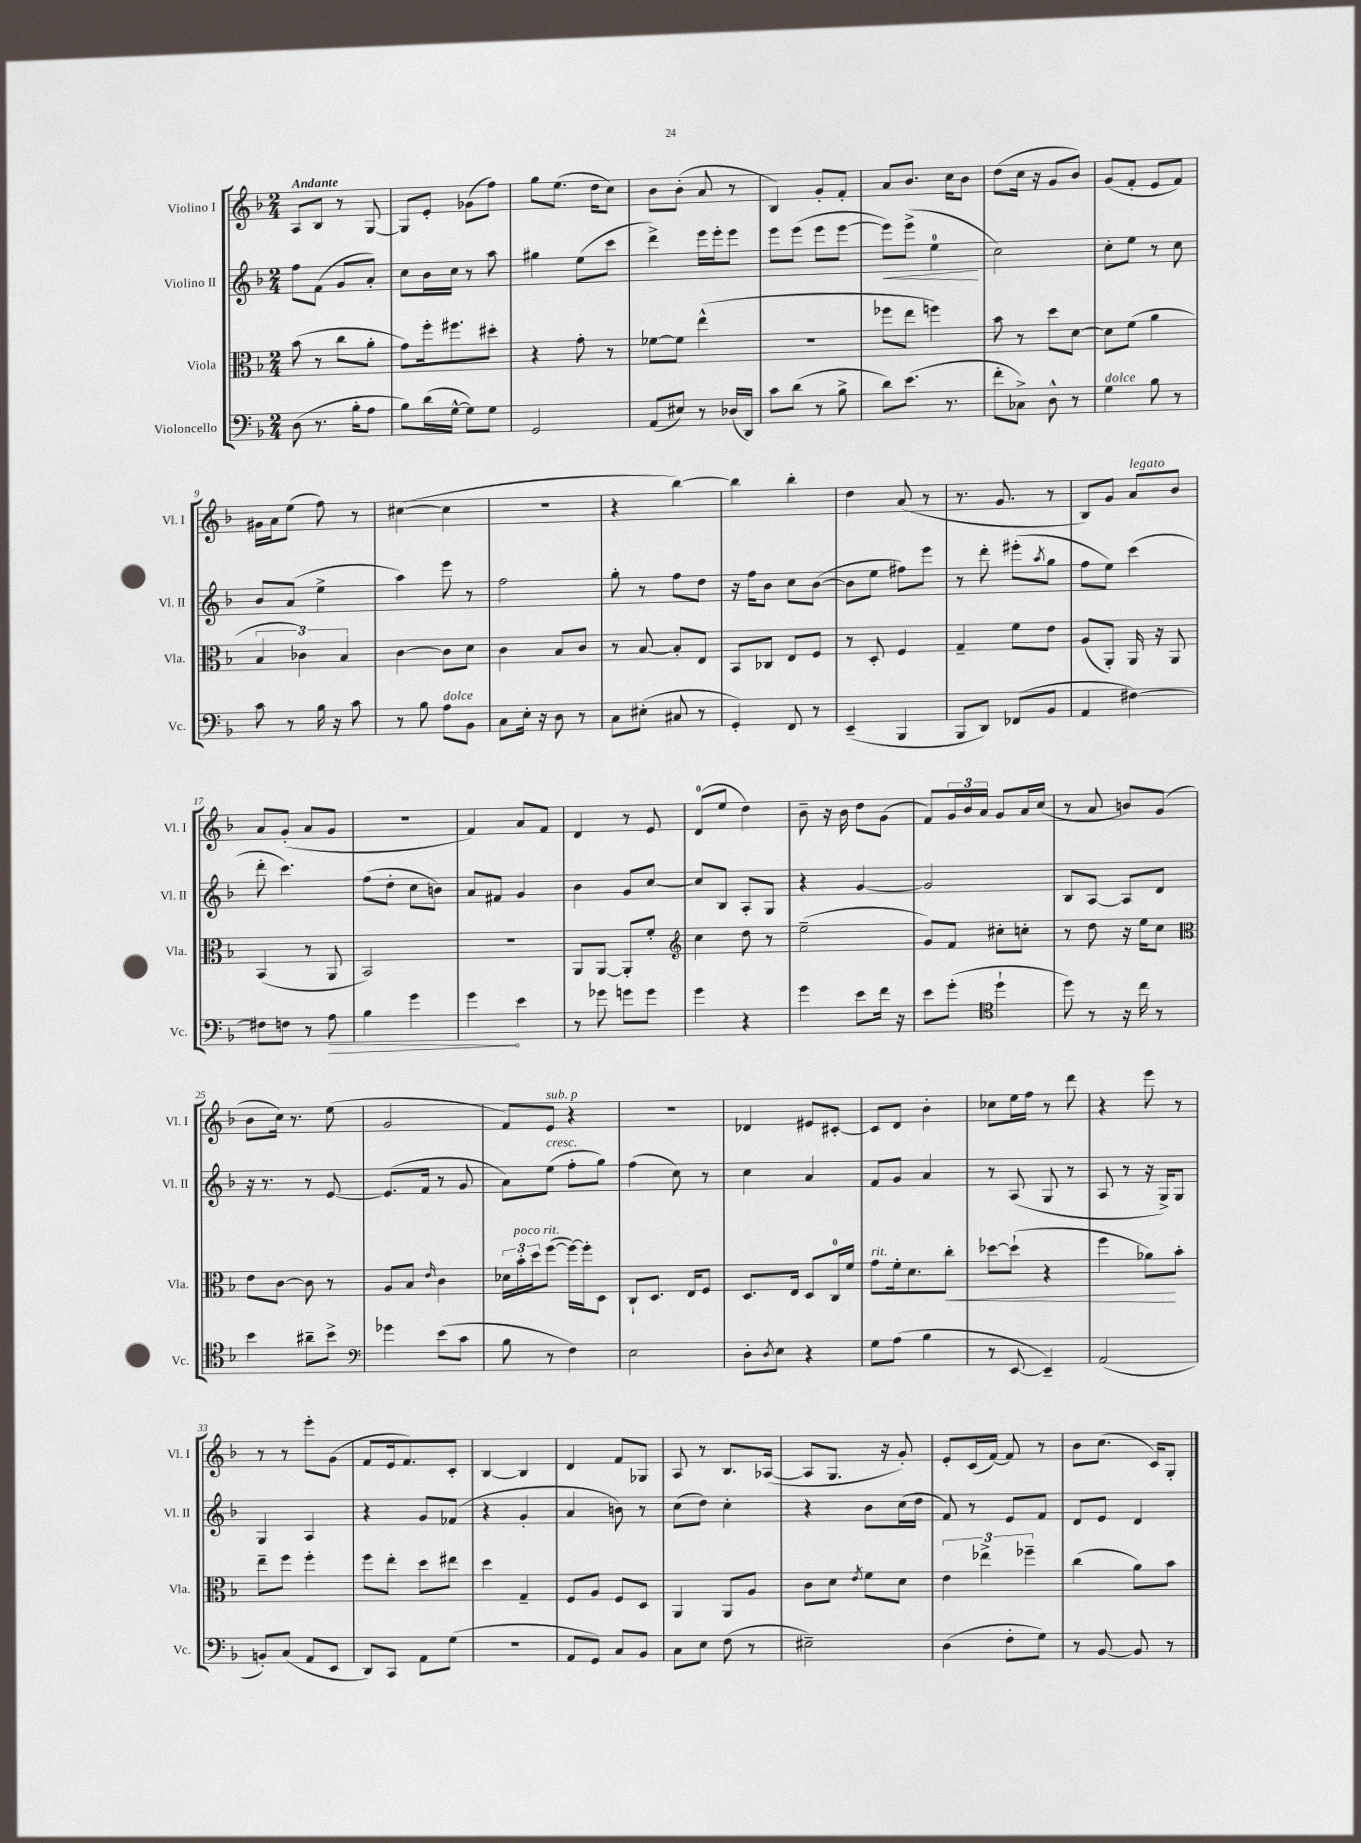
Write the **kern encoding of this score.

**kern	**kern	**kern	**kern
*staff4	*staff3	*staff2	*staff1
*clefF4	*clefC3	*clefG2	*clefG2
*k[b-]	*k[b-]	*k[b-]	*k[b-]
*M2/4	*M2/4	*M2/4	*M2/4
(8D	(8b-	8ff	8A
8.r	8r	(8f	8B-
.	8cc	8g	8r
16B-'	.	.	.
8A	8a'	8a')	[8G
=	=	=	=
8B-)	8g)	8cc	8G]
(16d	16ff'	16b-	8e'
[16G^^	8.ff#	16cc	.
8G])	.	8r	(8g-
8G	8dd#'	8aa	8ff)
=	=	=	=
2GG	4r	4gg#	8gg
.	.	.	(8.ee
.	8g'	(8ee	.
.	.	.	16dd
.	8r	8ccc	8cc)
=	=	=	=
(8AA	[8f-	4ddd^)	8b-
8E#)	8f-]	.	(8b-'
8r	(4ee^^	16eee	8a
.	.	16eee'	.
(16D-	.	8eee	8r
16DD)	.	.	.
=	=	=	=
8c	2r	8eee	4B-)
(8d	.	(8eee	.
8r	.	8eee	8g'
8B-^	.	[8eee	8f'
=	=	=	=
8d)	8ff-	8eee])	8a
(8.e	8ee	(8eee^	8.b-
.	4ff)	4ee	.
8.r	.	.	16cc
.	.	.	8b-
=	=	=	=
8f'	8b-	2cc)	(8dd
8C-^)	8r	.	16cc
.	.	.	16r
8D^^	8dd	.	8g
8r	[8d	.	8b-)
=	=	=	=
4G	8d]	8cc'	(8g
.	(8f	8ee	8f'
8B-	4a	8r	8e
8r	.	8cc	8f)
=	=	=	=
8c	6B-	8b-	16g#
.	.	.	16a
8r	.	(8a	(8ee
.	6c-)	.	.
16B-	.	4ee^	8ff)
16r	.	.	.
.	6B-	.	.
8c	.	.	8r
=	=	=	=
8r	[4c	4aa)	([4cc#
8B-	.	.	.
8A	8c]	8eee	4cc#]
8BB-	8d	8r	.
=	=	=	=
8C	4c	2ff	2r
16E'	.	.	.
16r	.	.	.
8D	8B-	.	.
8r	8c	.	.
=	=	=	=
8C	8r	8gg'	4r
(8E#'	[8B-	8r	.
8C#	8B-']	8ff	[4bb-)
8r	8E	8dd	.
=	=	=	=
4GG')	8BB-	16r	4bb-]
.	.	16ff	.
.	8C-	8b-	.
8FF	8E	8cc	4bb-'
8r	8F	([8b-	.
=	=	=	=
(4EE~	8r	8b-]	4dd
.	8D'	8ee	.
4BBB-	4F	8ff#)	(8a
.	.	8eee	8r
=	=	=	=
8BBB-	4G~	8r	8.r
8DD)	.	8ddd'	.
.	.	.	8.g
(8FF-	8f	(8eee#'	.
.	.	8qaa	.
8BB-	8e	8gg	8r
=	=	=	=
4AA	(8A	8ff	8B-)
.	8AA')	8ee)	8g
[4F#)	16AA	(4ccc	8a
.	16r	.	.
.	8AA	.	8b-
=	=	=	=
8F#]	(4BB-	8ddd'	8a
8F	.	4.ccc)	(8g'
8r	8r	.	8a
8A	8AA	.	8g
=	=	=	=
4B-	2BB-)	(8ff	2r
.	.	8dd'	.
4g	.	8cc	.
.	.	8b)	.
=	=	=	=
4g	2r	8a	4f)
.	.	8f#	.
4e	.	4g	8a
.	.	.	8f
=	=	=	=
8r	8AA	4b-	4d
8g-	[8AA	.	.
8g	8AA']	8g	8r
8g	8f'	[8cc	8e
=	=	=	=
*	*clefG2	*	*
4g	4cc	8cc]	(8d
.	.	8B-	8ee
4r	8dd	8A'	4dd)
.	8r	8G	.
=	=	=	=
4g	(2ee~	4r	8b-~
.	.	.	16r
.	.	.	16b-
8e	.	[4g	8dd
16f	.	.	(8g
16r	.	.	.
=	=	=	=
8e	8g)	2g]	8f)
(8g'	8f	.	24g
.	.	.	24b-
.	.	.	24a
*clefC4	*	*	*
4dd`	8cc#'	.	8g
.	8cc'	.	16a
.	.	.	(16cc
=	=	=	=
8dd)	8r	8B-	8r
8r	8dd	[8A	8a
16r	16r	8A]	8b)
16cc	16ee	.	.
8r	8cc	8d	(8g
=	=	=	=
*	*clefC3	*	*
4b-	8e	16r	8b-
.	.	8.r	.
.	[8c	.	16cc)
.	.	.	8.r
8a#~	8c]	8r	.
8b-^	8r	[8e	(8ee
=	=	=	=
*clefF4	*	*	*
4g-	8A	(8.e]	2g
.	8B-	.	.
.	.	16f	.
.	16qqe	.	.
(8e	4c	8r	.
8c	.	8g	.
=	=	=	=
8B-	24d-	8a)	8f)
.	24b-'	.	.
.	24dd	.	.
8r	([8ff	(8ee	8e
4F)	16ff_)	8ff'	4r
.	16ff']	.	.
.	8D	8gg)	.
=	=	=	=
2E	8C`	(4ff	2r
.	8.D	.	.
.	.	8cc)	.
.	16E	.	.
.	8F	8r	.
=	=	=	=
8D'	8.D	4cc	4d-
8qD	.	.	.
8E	.	.	.
.	16E	.	.
4r	8D	4a	8e#
.	16C	.	[8c#'
.	16f	.	.
=	=	=	=
8G	8g	8f	8c#]
(8A	16f'	8g	8d
.	8.d	.	.
4B-	.	4a	4b-'
.	8cc'	.	.
=	=	=	=
8r	[8dd-	8r	8cc-
[8EE	(8dd-`]	(8A	16ee
.	.	.	16ff
4EE~])	4r	8G	8r
.	.	8r	8ddd
=	=	=	=
(2AA	4ff	8A	4r
.	.	8r	.
.	8a-)	16r	8eee
.	.	16G^)	.
.	8b-'	8G	8r
=	=	=	=
8BB')	8ee~	4G	8r
(8C	8ff	.	8r
8AA	4ff'	4A	8eee'
8EE	.	.	(8g
=	=	=	=
8DD)	8ff	4r	8f
8CC	8ee'	.	16e
.	.	.	8.f)
8AA	8dd	8g	.
(8G	8ee#	(8f-	8c'
=	=	=	=
2r	4dd	4r	[4B-
.	4G~	4g'	4B-]
=	=	=	=
8AA	8F	4a	4d
8GG)	8A	.	.
8C	8F	8b)	8f
8BB-	8D	8r	8G-
=	=	=	=
8C	4AA	(8cc	8A
8E	.	8dd)	8r
(8F	8AA	4cc'	8.B-
8r	8A	.	.
.	.	.	([16A-
=	=	=	=
2E#~)	8c	4r	8A-]
.	8d	.	8.G
.	8qe	.	.
.	8f	8b-	.
.	.	.	16r
.	8d	(16cc	8g')
.	.	16dd	.
=	=	=	=
(4D	6e	8f)	8e'
.	.	8r	(16c
.	6ee-^	.	.
.	.	.	[16f)
8F'	.	8e	8f]
.	6ff-~	.	.
8G)	.	8f	8r
=	=	=	=
8r	(4cc	8d	8b-
[8BB-	.	8e	(8.cc
8BB-]	8a)	4d	.
.	.	.	16c)
8r	8b-	.	8G'
==	==	==	==
*-	*-	*-	*-
